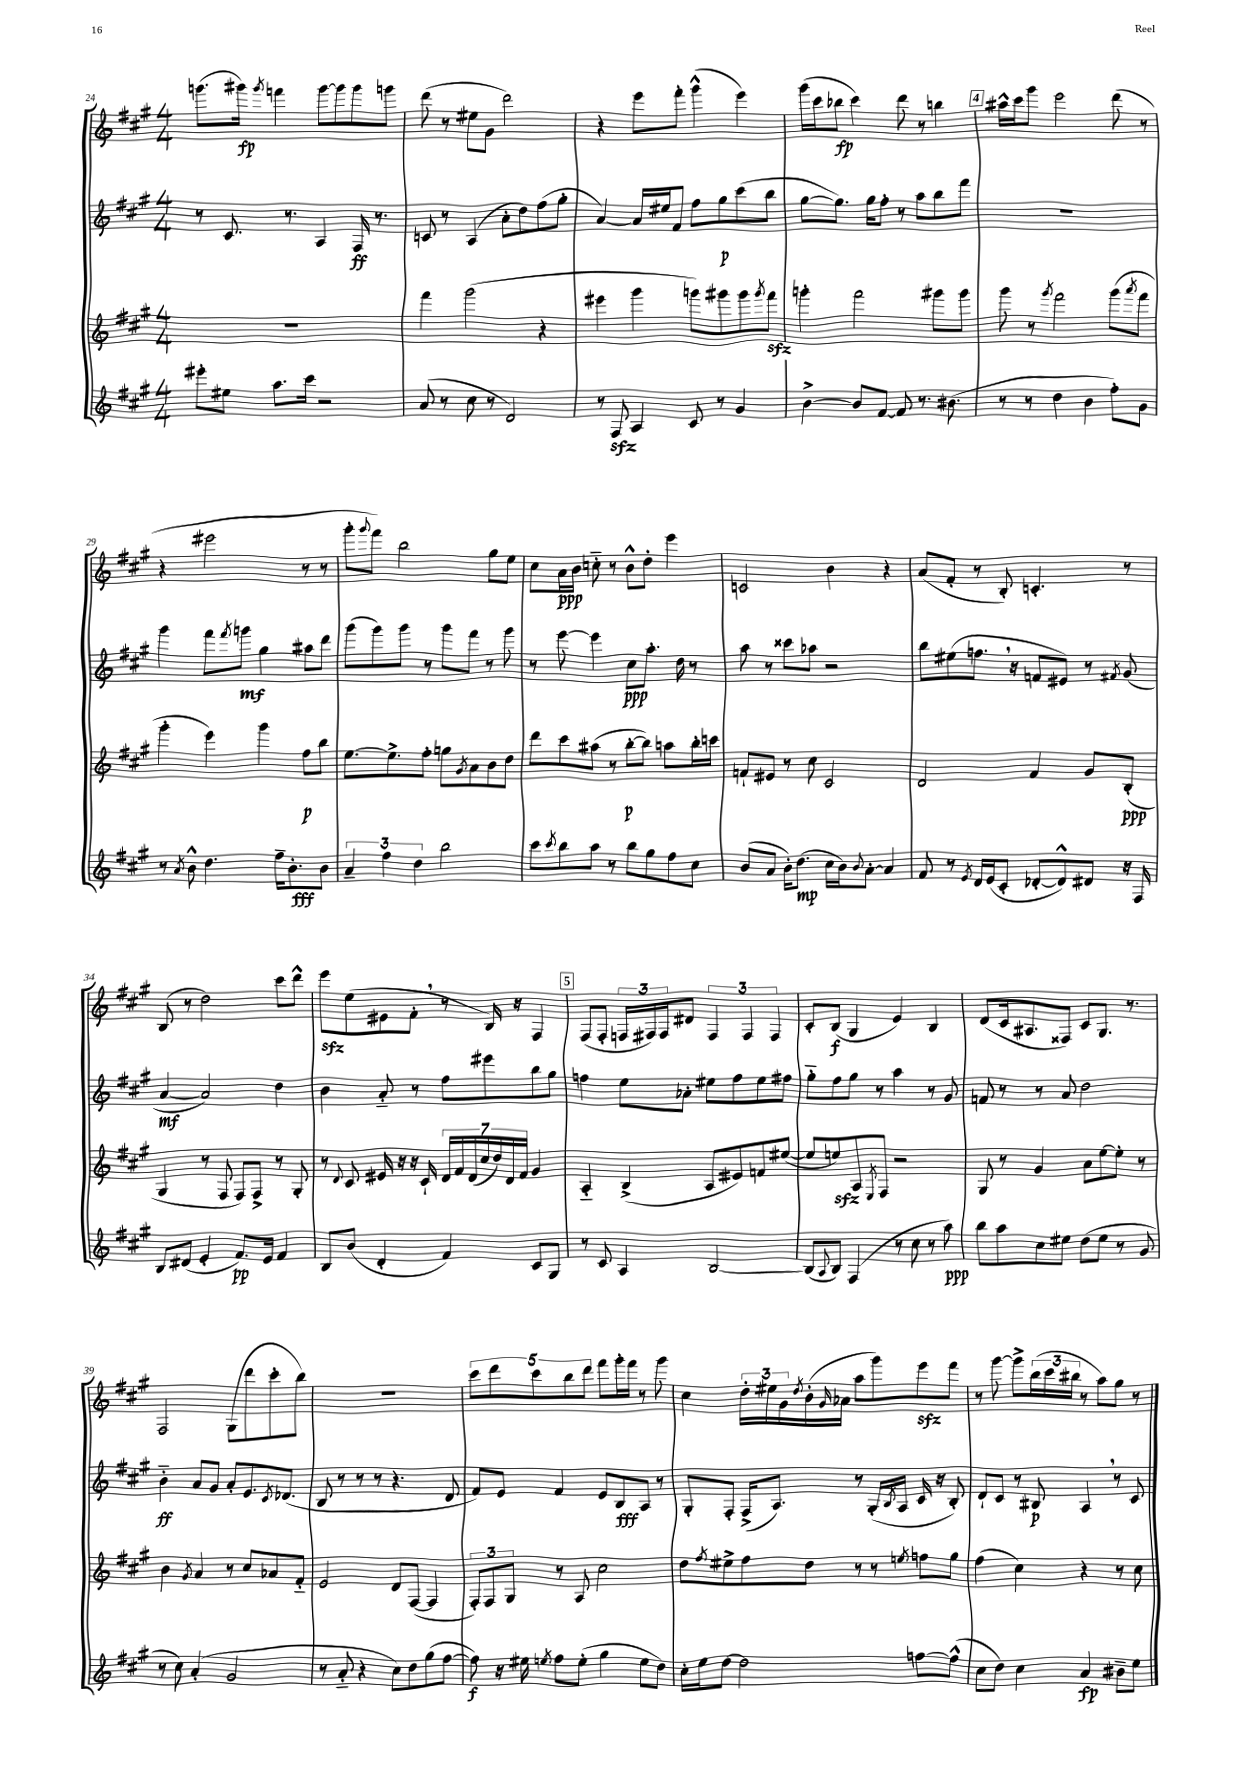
<<
\new StaffGroup <<
\new Staff = "s0" {
    \clef treble \key a \major \numericTimeSignature \time 4/4
    g'''8.( gis'''16\fp) \acciaccatura { gis'''8 } f'''4 gis'''8~ gis'''8 gis'''8 g'''8 |
    d'''8( r8 eis''8 gis'8 d'''2) |
    r4 e'''8 fis'''8-. gis'''4-^( e'''4) |
    gis'''16( cis'''16 bes''8\fp cis'''4) d'''8 r8 b''4 |
    \mark \markup { \box "4" } ais''16-^ cis'''16 gis'''8 e'''2 d'''8( r8 |
    r4 eis'''2 r8 r8 |
    gis'''8-. \appoggiatura { gis'''8 } fis'''8) b''2 gis''8 e''8 |
    cis''8 a'16\ppp b'16 c''8-_ r8 b'8-^ d''8-. e'''4 |
    c'2 b'4 r4 |
    a'8( fis'8-. r8 b8-.) c'4.-. r8 |
    b8( r8 d''2) cis'''8 d'''8-^ |
    e'''8\sfz e''8( eis'8 fis'8-. \breathe r8 b16) r16 fis4 |
    \mark \markup { \box "5" } fis8( fis8-. \tuplet 3/2 { f16 fis16) fis16 } dis'8 \tuplet 3/2 { fis4 fis4 fis4 } |
    cis'8-. b8\f( gis4 e'4) b4 |
    d'8( cis'16 ais8. fisis8) cis'8 gis8. r8. |
    fis2 gis8( d'''8 cis'''8-. b''8) |
    R1 |
    \tuplet 5/4 { cis'''8 d'''8 cis'''8 b''8 d'''8 } fis'''8 gis'''16-. fis'''16 r8 gis'''8 |
    cis''4 \tuplet 3/2 { d''16-. eis''16 gis'16 } \acciaccatura { d''8 } b'16-.( \grace { gis'16 } aes'16 a''8 gis'''8) e'''8\sfz fis'''8 |
    r8 gis'''8~ gis'''8-> \tuplet 3/2 { b''16( cis'''16 bis''16 } r8 a''8) gis''8 r8 \bar "|." |
}
\new Staff = "s1" {
    \clef treble \key a \major \numericTimeSignature \time 4/4
    r8 cis'8. r8. a4 fis16\ff r8. |
    c'8 r8 a4( a'8-. d''8) fis''8( gis''8-. |
    a'4~) a'16 eis''16 fis'8 fis''8 gis''8\p cis'''8( b''8 |
    gis''8~ gis''8.) gis''16 fis''8-. r8 a''8 b''8 fis'''8 |
    \mark \markup { \box "4" } R1 |
    gis'''4 fis'''8 \acciaccatura { fis'''8 } g'''8\mf gis''4 ais''8 d'''8 |
    gis'''8( gis'''8) gis'''8 r8 gis'''8 fis'''8 r8 gis'''8 |
    r8 e'''8~ e'''4 cis''8\ppp a''8.-. d''16 r8 |
    a''8 r8 cisis'''8 aes''8 r2 |
    b''8 eis''8( f''8. \breathe r16 f'8 eis'8) r8 \acciaccatura { fis'8 } gis'8( |
    a'4~\mf a'2) d''4 |
    b'4 a'8-_ r8 fis''8 eis'''8 b''8 gis''8 |
    \mark \markup { \box "5" } f''4 e''8 aes'8-. eis''8 f''8 eis''8 fis''8 |
    gis''8-_ fis''8 gis''8 r8 a''4 r8 gis'8 |
    f'8 r8 r8 a'8 d''2 |
    b'4-_\ff a'8 gis'8 a'8-. e'8. \acciaccatura { cis'8 } des'8.( |
    b8 r8 r8 r8 r4. d'8 |
    fis'8) e'8 fis'4 e'8 b8\fff a8 r8 |
    gis8-. fis8-. fis16->( a8.) r8 gis16-.( \acciaccatura { b8 } a16 cis'16 r16 b8-.) |
    d'8-! cis'8 r8 bis8\p a4 \breathe r8 cis'8 \bar "|." |
}
\new Staff = "s2" {
    \clef treble \key a \major \numericTimeSignature \time 4/4
    R1 |
    fis'''4 gis'''2( r4 |
    eis'''4 gis'''4 g'''8) gis'''8 gis'''8 \acciaccatura { gis'''8 } fis'''8\sfz |
    g'''4-. fis'''2 gis'''8 gis'''8 |
    \mark \markup { \box "4" } gis'''8 r8 \acciaccatura { gis'''8 } fis'''2 gis'''8( \acciaccatura { a'''8 } fis'''8 |
    gis'''4-. e'''4) gis'''4 fis''8\p b''8 |
    e''8.~ e''8.-> fis''8-. g''8 \acciaccatura { gis'8 } a'8 b'8 d''8 |
    d'''8 cis'''8 ais''8( r8 b''8~-.\p b''8) a''8 b''16-. c'''16 |
    f'8-! eis'8 r8 cis''8 cis'2 |
    d'2 fis'4 gis'8 b8-.\ppp( |
    gis4 r8 fis8 fis8) fis8-> r8 gis8-. |
    r8 \appoggiatura { d'8 } cis'8 eis'16 r16 r16 cis'16-! \tuplet 7/4 { d'16 fis'16 d'16( cis''16 d''16) d'16 fis'16 } gis'4 |
    \mark \markup { \box "5" } a4-_ b4->( a8 eis'8) f'8 eis''8~( |
    eis''8 e''8\sfz) a8 \acciaccatura { e8 } fis8 r2 |
    gis8 r8 gis'4 a'8 e''8~ e''8-. r8 |
    b'4 \acciaccatura { gis'8 } a'4 r8 cis''8 aes'8 fis'8-_ |
    e'2 d'8 fis8~( fis4 |
    \tuplet 3/2 { fis8-.) fis8 gis8 } r8 a8 cis''2 |
    d''8 \acciaccatura { fis''8 } eis''8-> fis''8 d''8 r8 r8 \acciaccatura { e''8 } f''8 gis''8 |
    fis''4( cis''4) r4 r8 cis''8 \bar "|." |
}
\new Staff = "s3" {
    \clef treble \key a \major \numericTimeSignature \time 4/4
    eis'''8-. eis''8 a''8. cis'''16 r2 |
    a'8( r8 cis''8 r8 d'2) |
    r8 fis8\sfz a4 cis'8 r8 gis'4 |
    b'4~-> b'8 fis'8~ fis'8 r8. bis'8.( |
    \mark \markup { \box "4" } r8 r8 d''4 b'4 fis''8-.) gis'8 |
    r8 \acciaccatura { a'8 } b'8-^ d''4. fis''16-- b'8.-.\fff b'8 |
    \tuplet 3/2 { a'4-- fis''4 d''4 } b''2 |
    cis'''8 \acciaccatura { cis'''8 } b''8 a''8 r8 b''8 gis''8 fis''8 cis''8 |
    b'8( a'8 b'16-.) d''8.\mp( cis''16 b'16) \appoggiatura { b'8 } a'8~-. a'4 |
    fis'8 r8 \acciaccatura { e'8 } d'16 e'16( cis'8-. des'8~-. des'8-^) dis'8 r16 fis16 |
    b8 dis'8( e'4-. fis'8.\pp) e'16 fis'4 |
    b8 b'8( d'4-. fis'4) cis'8 gis8 |
    \mark \markup { \box "5" } r8 cis'8 a4 b2~ |
    b8( \appoggiatura { a8 } b8) fis4( r8 cis''8 r8 a''8\ppp) |
    b''8 a''8 cis''8 eis''8 d''8( eis''8 r8 gis'8 |
    r8 cis''8) a'4-.( gis'2 |
    r8 a'8-_ r4 cis''8) d''8 gis''8( fis''8~ |
    fis''8\f) r16 eis''16 \acciaccatura { e''8 } fis''8 e''8-.( gis''4 e''8 d''8) |
    cis''16-. e''16 d''8~ d''2 f''8~ f''8-^( |
    cis''8 d''8) cis''4 a'4\fp bis'8-- e''8 \bar "|." |
}
>>
>>
\layout { \context { \Score currentBarNumber = #24 } }
